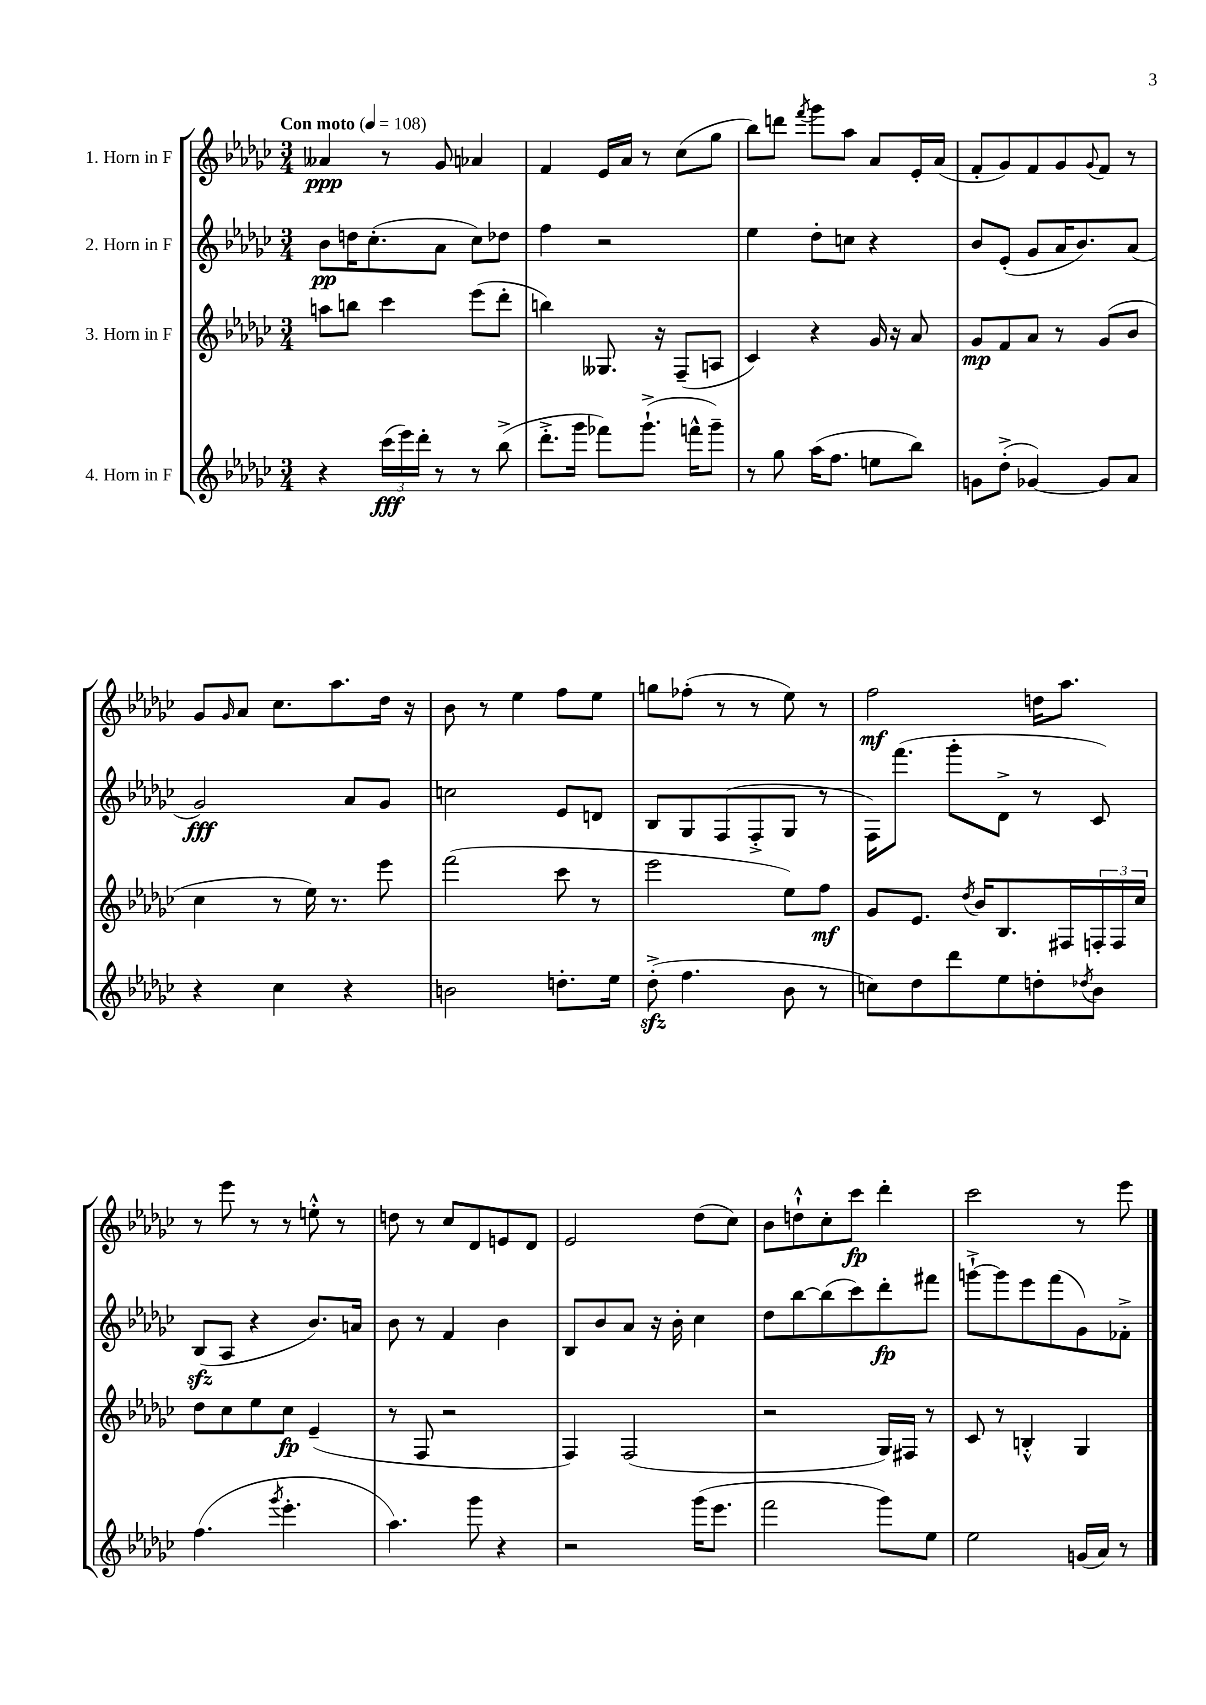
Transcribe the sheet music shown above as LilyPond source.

<<
\new StaffGroup <<
\new Staff = "s0" \with { instrumentName = "1. Horn in F" } {
    \clef treble \key ges \major \numericTimeSignature \time 3/4 \tempo "Con moto" 4 = 108
    aeses'4\ppp r8 ges'8 aes'4 |
    f'4 ees'16 aes'16 r8 ces''8( ges''8 |
    bes''8) d'''8 \acciaccatura { f'''8 } ges'''8 aes''8 aes'8 ees'16-. aes'16( |
    f'8-. ges'8) f'8 ges'8 \appoggiatura { ges'8 } f'8 r8 |
    ges'8 \grace { ges'16 } aes'8 ces''8. aes''8. des''16 r16 |
    bes'8 r8 ees''4 f''8 ees''8 |
    g''8 fes''8-.( r8 r8 ees''8) r8 |
    f''2\mf d''16 aes''8. |
    r8 ees'''8 r8 r8 e''8-.-^ r8 |
    d''8 r8 ces''8 des'8 e'8 des'8 |
    ees'2 des''8( ces''8) |
    bes'8 d''8-!-^ ces''8-. ces'''8\fp des'''4-. |
    ces'''2 r8 ees'''8 \bar "|." |
}
\new Staff = "s1" \with { instrumentName = "2. Horn in F" } {
    \clef treble \key ges \major \numericTimeSignature \time 3/4
    bes'8\pp d''16 ces''8.-.( aes'8 ces''8) des''8 |
    f''4 r2 |
    ees''4 des''8-. c''8 r4 |
    bes'8 ees'8-.( ges'8 aes'16 bes'8.) aes'8( |
    ges'2\fff) aes'8 ges'8 |
    c''2 ees'8 d'8 |
    bes8 ges8 f8( f8-.-> ges8 r8 |
    f16) f'''8.( ges'''8-. des'8-> r8 ces'8) |
    bes8\sfz( aes8 r4 bes'8.) a'16 |
    bes'8 r8 f'4 bes'4 |
    bes8 bes'8 aes'8 r16 bes'16-. ces''4 |
    des''8 bes''8~ bes''8( ces'''8) des'''8-.\fp fis'''8 |
    g'''8~-!-> g'''8 ees'''8 f'''8( ges'8) fes'8-.-> \bar "|." |
}
\new Staff = "s2" \with { instrumentName = "3. Horn in F" } {
    \clef treble \key ges \major \numericTimeSignature \time 3/4
    a''8 b''8 ces'''4 ees'''8( des'''8-. |
    b''4) geses8. r16 f8--( a8 |
    ces'4) r4 ges'16 r16 aes'8 |
    ges'8\mp f'8 aes'8 r8 ges'8( bes'8 |
    ces''4 r8 ees''16) r8. ees'''8 |
    f'''2( ces'''8 r8 |
    ees'''2 ees''8) f''8\mf |
    ges'8 ees'8. \acciaccatura { des''8 } bes'16 bes8. fis16 \tuplet 3/2 { f16-. f16 ces''16 } |
    des''8 ces''8 ees''8 ces''8\fp ees'4--( |
    r8 f8 r2 |
    f4) f2( |
    r2 ges16) fis16 r8 |
    ces'8 r8 b4-.-^ ges4 \bar "|." |
}
\new Staff = "s3" \with { instrumentName = "4. Horn in F" } {
    \clef treble \key ges \major \numericTimeSignature \time 3/4
    r4 \tuplet 3/2 { ces'''16\fff( ees'''16) des'''16-. } r8 r8 bes''8->( |
    des'''8.-.-> ges'''16 fes'''8) ges'''8.-!->( f'''16-^ ges'''8--) |
    r8 ges''8 aes''16( f''8. e''8 bes''8) |
    g'8 des''8-.->( ges'4~) ges'8 aes'8 |
    r4 ces''4 r4 |
    b'2 d''8.-. ees''16 |
    des''8-.->\sfz( f''4. bes'8 r8 |
    c''8) des''8 des'''8 ees''8 d''8-. \acciaccatura { des''8 } bes'8 |
    f''4.( \acciaccatura { ges'''8 } ees'''4.-. |
    aes''4.) ges'''8 r4 |
    r2 ges'''16( ees'''8. |
    f'''2 ges'''8) ees''8 |
    ees''2 g'16( aes'16) r8 \bar "|." |
}
>>
>>
\layout { \context { \Score \remove "Bar_number_engraver" } }
